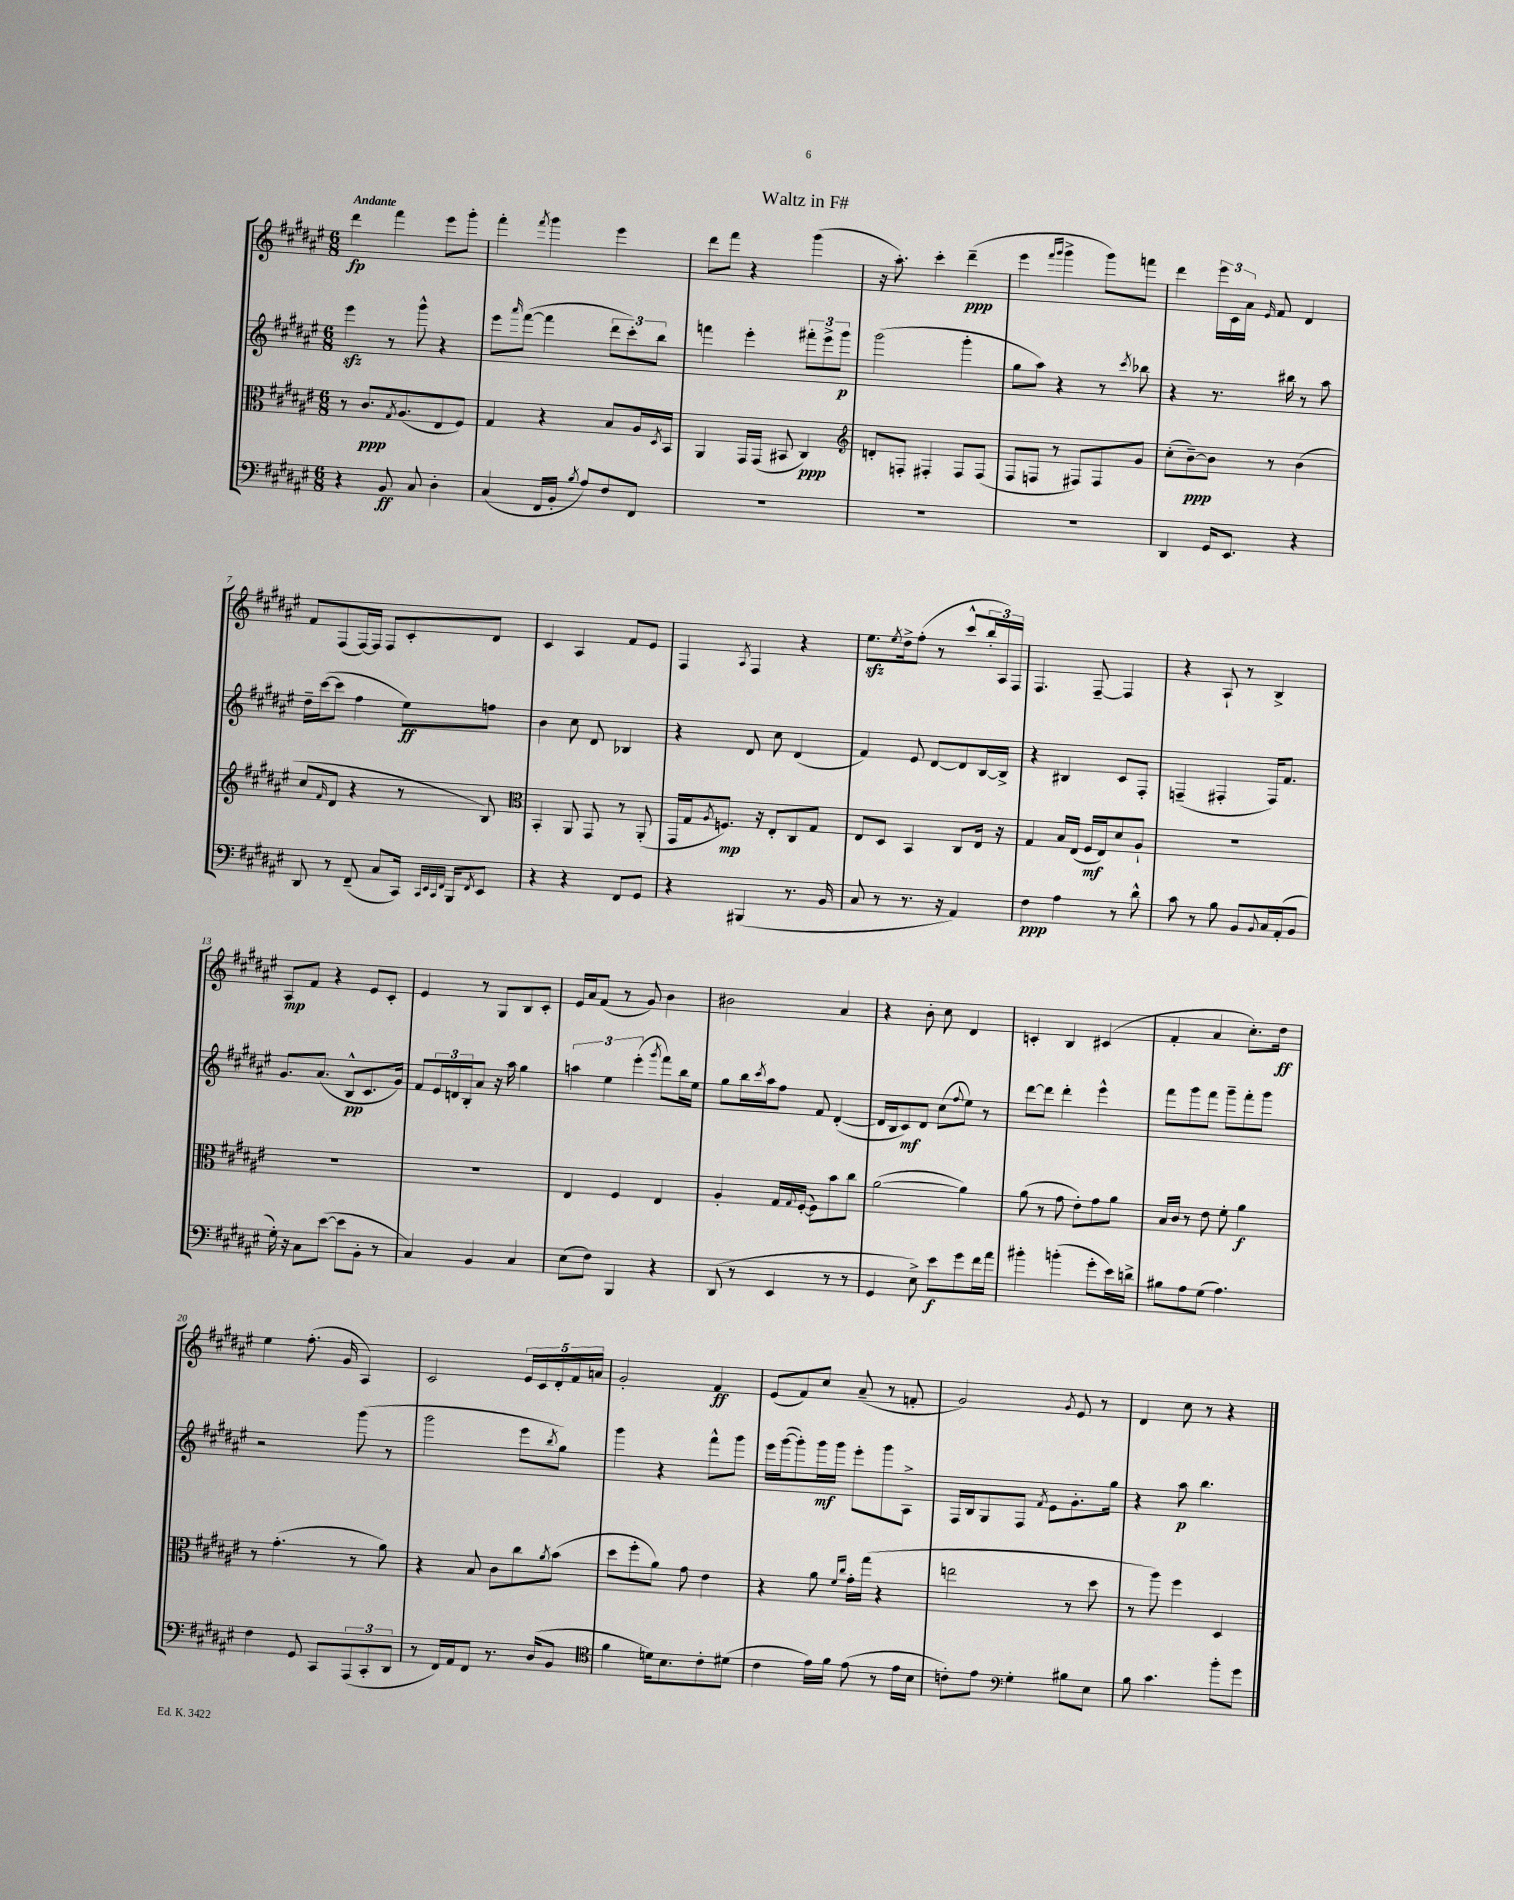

**kern	**kern	**kern	**kern
*staff4	*staff3	*staff2	*staff1
*clefF4	*clefC3	*clefG2	*clefG2
*k[f#c#g#d#a#e#]	*k[f#c#g#d#a#e#]	*k[f#c#g#d#a#e#]	*k[f#c#g#d#a#e#]
*M6/8	*M6/8	*M6/8	*M6/8
4r	8r	4eee#	4ddd#
.	8.c#	.	.
8BB	.	8r	4fff#
.	8qG#	.	.
.	(8.A#	.	.
8C#	.	8ggg#^^	.
4D#'	8E#	4r	8eee#
.	8F#)	.	8ggg#'
=	=	=	=
(4C#	4G#	8eee#	4fff#'
.	.	16qqaaa#	.
.	.	([8fff#	.
.	.	.	8qfff#
16FF#	4r	4fff#]	4ggg#
16BB'	.	.	.
8qB	.	.	.
8A#)	.	.	.
8F#	8B	12ddd#	4eee#
.	.	12ccc#')	.
8FF#	16A#	.	.
.	.	12bb	.
.	8qD#	.	.
.	16BB	.	.
=	=	=	=
2.r	4AA#	4fff	8ddd#
.	.	.	8fff#
.	16GG#	4eee#'	4r
.	(16GG#	.	.
.	8BB#	.	.
.	4C#)	12fff#'	(4ggg#
.	.	12eee#^	.
.	.	12ggg#	.
=	=	=	=
*	*clefG2	*	*
2.r	8d'	(2ggg#	16r
.	.	.	8.aa#')
.	8F'	.	.
.	4F#'	.	4ccc#'
.	8F#	4ggg#'	(4ddd#~
.	(8F#	.	.
=	=	=	=
2.r	8F#	8gg#	4eee#
.	8F	8aa#)	.
.	.	.	16qqfff#
.	.	.	16qqggg#
.	8r	4r	4ggg#^
.	8F#)	.	.
.	8F#	8r	8ggg#)
.	.	8qccc#	.
.	8g#	8bb-	8fff
=	=	=	=
4DD#	(8cc#'	4r	4ddd#
.	[8b~)	.	.
16GG#	8b]	8.r	24eee#
.	.	.	24c#
8.EE#	.	.	.
.	.	.	24a#
.	.	.	16qqe#
.	8r	.	8f#
.	.	16bb#	.
4r	(4b	8r	4d#
.	.	8aa#	.
=	=	=	=
8DD#	8cc#	16dd#~	8f#
.	.	([16ccc#	.
.	16qqf#	.	.
8r	8d#	8ccc#]	(8F#
(8FF#~	4r	4ff#	[16F#)
.	.	.	16F#]
8C#	.	.	8F#
16CC#)	8r	8ee#)	8c#'
32qqCC#	.	.	.
32qqEE#	.	.	.
32qqCC#	.	.	.
32qqFF#	.	.	.
16BBB	.	.	.
8qFF#	.	.	.
8EE#	8B)	8ff	8d#
=	=	=	=
*	*clefC3	*	*
4r	4BB'	4b	4c#
4r	8AA#	8cc#	4A#
.	8GG#	8d#	.
8FF#	8r	4B-	8f#
8GG#	(8AA#'	.	8e#
=	=	=	=
4r	16GG#	4r	4F#
.	16G#	.	.
.	8qA#	.	.
.	8.F)	.	.
.	.	.	8qA#
(4BBB#	.	8d#	4F#
.	16r	.	.
.	8E#'	8cc#	.
8.r	8C#	(4d#	4r
.	8G#	.	.
16BB	.	.	.
=	=	=	=
8C#	8E#	4f#)	8.ee#
8r	8D#	.	.
.	.	.	8qee#
.	.	.	16dd#^
8.r	4BB	8e#	(8ff#'
.	.	[8d#	8r
16r	.	.	.
4AA#)	8C#	8d#]	8ccc#^^
.	16E#	[16B	24bb'
.	.	.	24A#)
.	16r	16B^]	.
.	.	.	24F#
=	=	=	=
4F#	4G#	4r	4.F#
4A#	16B	4B#	.
.	(16E#	.	.
.	16F#	.	[8F#~
.	16E#)	.	.
8r	8d#	8c#	4F#]
8d#^^	8A#`	8F#'	.
=	=	=	=
8c#	2.r	(4F~	4r
8r	.	.	.
8B	.	4F#'	8A#`
8BB	.	.	8r
8qqBB	.	.	.
16C#	.	16F#)	4B^
(16AA#'	.	8.f#	.
8BB	.	.	.
=	=	=	=
16G#')	2.r	8.g#	8A#
16r	.	.	.
8C#	.	.	8f#
.	.	(8.a#	.
([8e#	.	.	4r
8e#]	.	8B^^	.
8BB'	.	8.c#	8e#
8r	.	.	8c#'
.	.	16g#)	.
=	=	=	=
4C#)	2.r	8f#	4e#
.	.	24e#	.
.	.	24d	.
.	.	24B'	.
4BB	.	8a#	8r
.	.	16r	8G#
.	.	16aa#	.
4C#	.	4gg#	8B
.	.	.	8c#'
=	=	=	=
(8E#	4E#	6aa	16e#
.	.	.	16a#
8F#)	.	.	(8f#
.	.	6ee#	.
4BBB	4F#	.	8r
.	.	(6eee#'	.
.	.	.	8g#)
.	.	8qggg#	.
4r	4E#	8fff#)	4b
.	.	16bb	.
.	.	16ee#	.
=	=	=	=
(8DD#	4A#'	8gg#	2b#
8r	.	16bb	.
.	.	8qccc#	.
.	.	16aa#	.
4EE#	16G#	8ff#	.
.	8qqG#	.	.
.	([16F#'	.	.
.	8F#])	8f#	.
8r	8b	([4d#'	4a#
8r	8cc#	.	.
=	=	=	=
4GG#	([2a#	16d#]	4r
.	.	16B	.
.	.	8c#)	.
8E#^)	.	8d#	8b'
8e#	.	(8cc#	8cc#
.	.	8qqff#	.
8g#	4a#])	8ee#)	4d#
16f#	.	8r	.
16a#	.	.	.
=	=	=	=
4b#'	(8a#	[8ddd#	4c'
.	8r	8ddd#]	.
(4b'	8g#	4ddd#'	4B
.	8e#')	.	.
8g#'	8g#	4eee#^^	(4c#
16e#)	8a#	.	.
16d^	.	.	.
=	=	=	=
8B#	16B	8fff#	4f#'
.	16c#	.	.
8A#	8r	8ggg#	.
(8G#	8e#	8fff#	4a#
4.A#)	8f#'	8ggg#~	.
.	4a#	8fff#'	8.cc#')
.	.	8ggg#	.
.	.	.	16dd#
=	=	=	=
4F#	8r	2r	4ee#
.	(4.g#'	.	.
8GG#	.	.	(8.ff#'
8CC#	.	.	.
.	.	.	16g#
(12AAA#	8r	(8ggg#	4A#)
12CC#'	.	.	.
.	8a#)	8r	.
12DD#	.	.	.
=	=	=	=
8r	4r	2ggg#	2c#
16FF#)	.	.	.
16AA#	.	.	.
8FF#	8B	.	.
8.r	8c#	.	.
.	8cc#	8eee#	20e#
.	.	.	20c#
(16D#	.	.	.
.	.	.	20d#'
.	8qa#	8qbb	.
8BB	(8b	8gg#)	.
.	.	.	20f#
.	.	.	20a
=	=	=	=
*clefC4	*	*	*
4f#	8dd#	4ggg#	2g#'
.	8ff#'	.	.
16d)	8a#)	4r	.
8.B	.	.	.
.	8g#	.	.
8c#'	4e#	8fff#^^	4f#
(8d#	.	8ggg#	.
=	=	=	=
4c#	4r	16eee#	(8e#
.	.	([16ggg#	.
.	.	8ggg#'])	8f#)
16e#)	8a#	16ggg#	8cc#
16f#	.	16ggg#	.
.	16qqf#	.	.
.	16qqcc#	.	.
(8e#	16g#'	8eee#'	(8a#~
.	(16gg#	.	.
8r	4r	8ggg#	8r
16e#	.	8A#^	8f'
16B	.	.	.
=	=	=	=
8c')	2ee	16F#	2g#)
.	.	16B	.
8e#	.	8G#	.
*clefF4	*	*	*
4G#'	.	8F#	.
.	.	8qf#	.
.	.	8e#	.
.	.	.	8qg#
8B#	8r	8.g#'	8e#
8E#	8dd#	.	8r
.	.	16gg#	.
=	=	=	=
8B	8r	4r	4d#
4.c#	8aa#)	.	.
.	4ff#	8aa#	8cc#
.	.	4.bb	8r
8b'	4D#	.	4r
8g#	.	.	.
==	==	==	==
*-	*-	*-	*-
